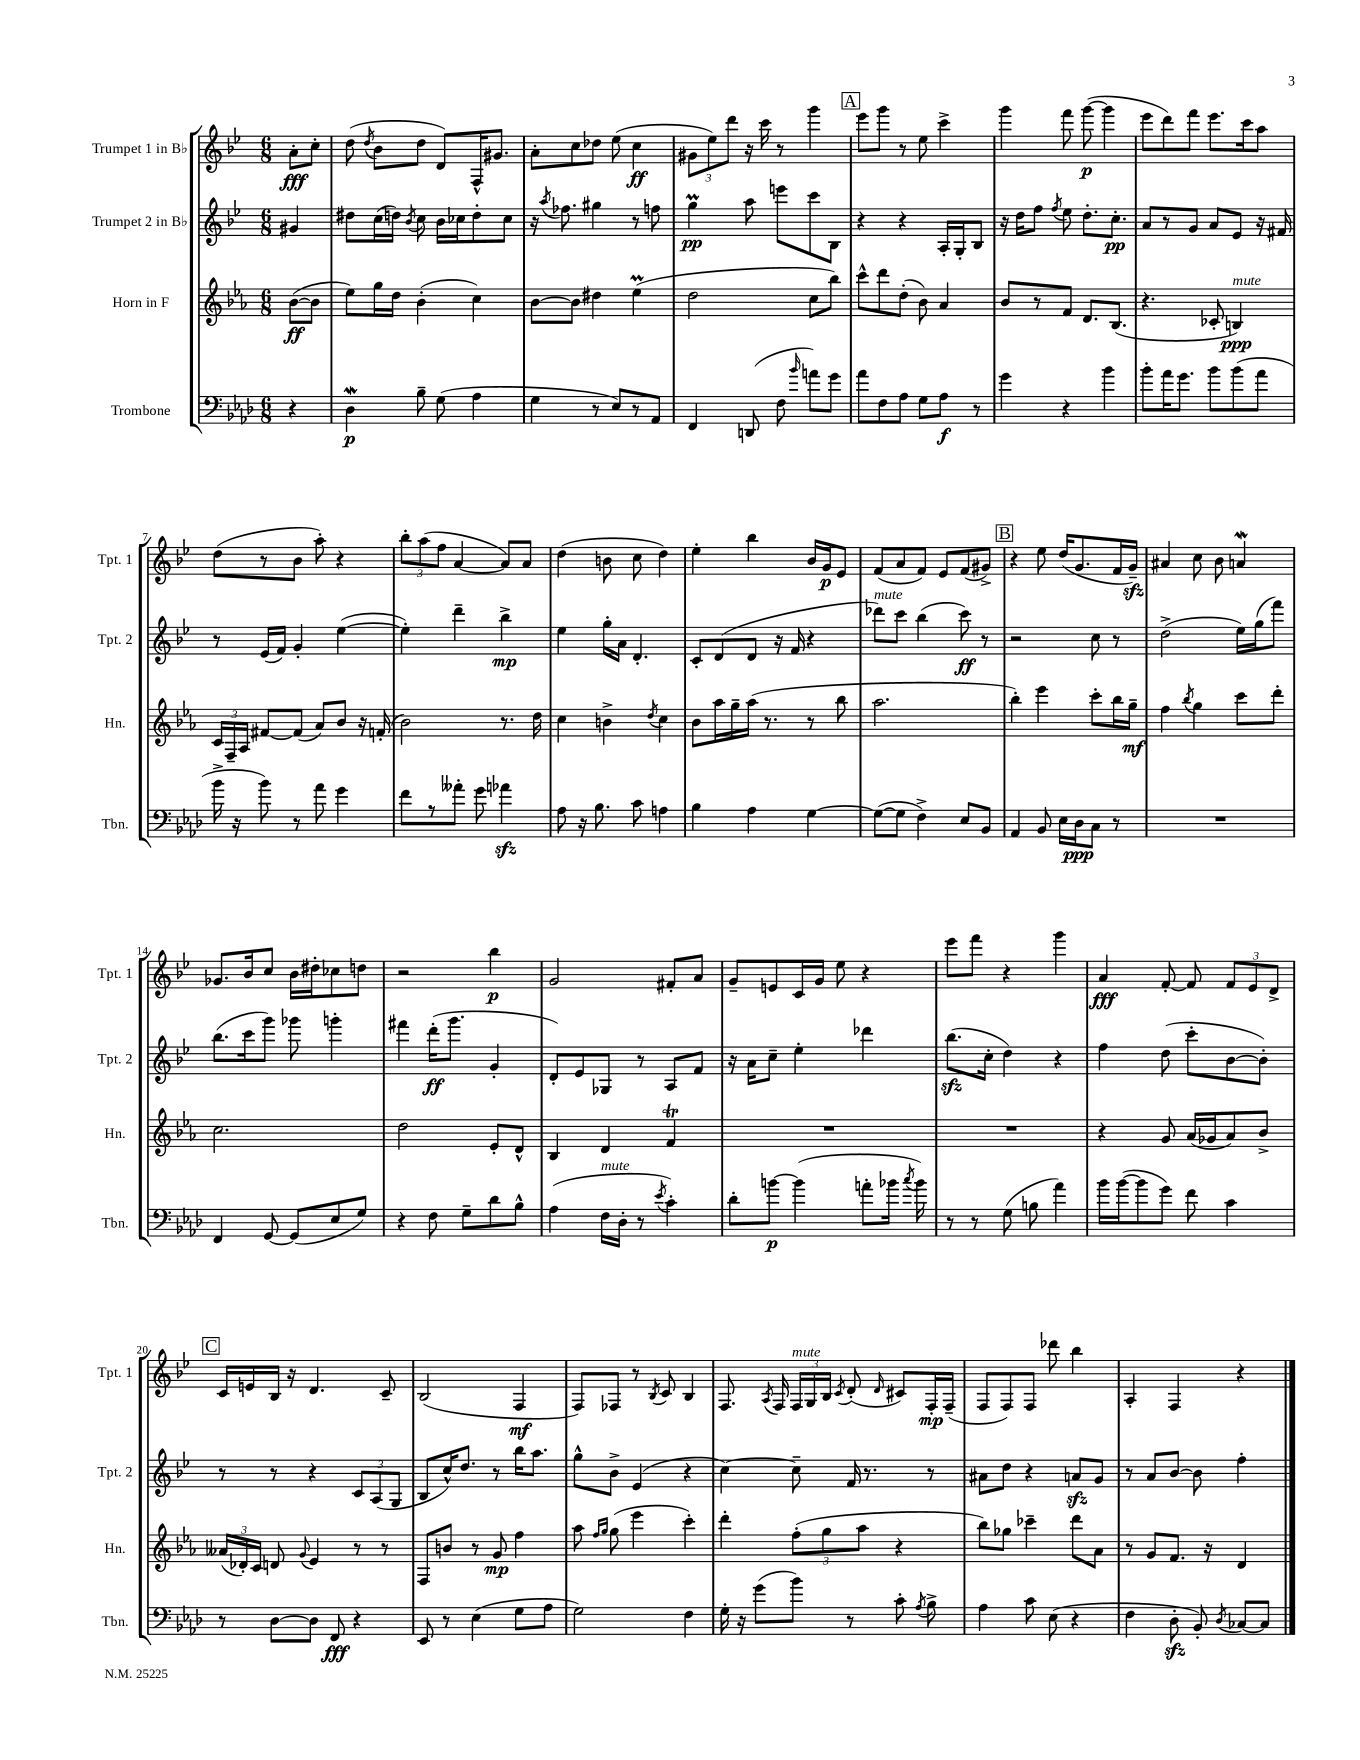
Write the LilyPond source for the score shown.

<<
\new StaffGroup <<
\new Staff = "s0" \with { instrumentName = "Trumpet 1 in Bb" shortInstrumentName = "Tpt. 1" } {
    \clef treble \key bes \major \numericTimeSignature \time 6/8 \partial 4
    \autoBeamOff a'8[-.\fff c''8]-. |
    d''8( \acciaccatura { d''8 } bes'8[ d''8] d'8[) f16-^ gis'8.] |
    a'8[-. c''8 des''8] ees''8( c''4\ff |
    \tuplet 3/2 { gis'8[ ees''8) d'''8] } r16 c'''16 r8 g'''4 |
    \mark \markup { \box "A" } ees'''8[ g'''8] r8 ees''8 c'''4-> |
    g'''4 f'''8 g'''8~\p( g'''4 |
    ees'''8[ d'''8) f'''8] ees'''8.[ c'''16 a''8] |
    d''8[( r8 bes'8] a''8-.) r4 |
    \tuplet 3/2 { bes''8[-. a''8( f''8] } a'4~ a'8[) a'8] |
    d''4( b'8 c''8 d''4) |
    ees''4-. bes''4 bes'16[ g'16\p ees'8] |
    f'8[( a'8 f'8]) ees'8[ f'8( gis'8]->) |
    \mark \markup { \box "B" } r4 ees''8 d''16[( g'8. f'16 g'16]--\sfz) |
    ais'4 c''8 bes'8 a'4\mordent |
    ges'8.[ bes'16 c''8] bes'16[ dis''16-. ces''8 d''8] |
    r2 bes''4\p |
    g'2 fis'8[-. a'8] |
    g'8[-- e'8 c'16 g'16] ees''8 r4 |
    ees'''8[ f'''8] r4 g'''4 |
    a'4\fff f'8~-. f'8 \tuplet 3/2 { f'8[ ees'8 d'8]-> } |
    \mark \markup { \box "C" } c'16[ e'16 bes16] r16 d'4. c'8-- |
    bes2( f4\mf |
    f8[) fes8] r8 \acciaccatura { bes8 } c'8 bes4 |
    f8. \acciaccatura { a8 } f16 \tuplet 3/2 { f16[^\markup { \italic "mute" } g16 bes16] } \acciaccatura { c'8 } d'8-.( \grace { d'16 } cis'8[) f16-.\mp f16]--( |
    f8[ f8) f8] des'''8 bes''4 |
    a4-. f4 r4 \bar "|." |
}
\new Staff = "s1" \with { instrumentName = "Trumpet 2 in Bb" shortInstrumentName = "Tpt. 2" } {
    \clef treble \key bes \major \numericTimeSignature \time 6/8 \partial 4
    \autoBeamOff gis'4 |
    dis''8[ c''16( d''16]) \acciaccatura { bes'8 } c''8 bes'16[ ces''16 d''8-. ces''8] |
    r16 \acciaccatura { a''8 } fes''8. gis''4 r8 f''8 |
    g''4\prall\pp a''8 e'''8[ c'''8 bes8] |
    \mark \markup { \box "A" } r4 r4 a16[-. g16-. bes8] |
    r16 d''16[ f''8] \acciaccatura { f''8 } ees''8 d''8.[-. c''8.]-.\pp |
    a'8[ r8 g'8] a'8[ ees'8] r16 fis'16 |
    r8 ees'16[( f'16]) g'4-. ees''4~( |
    ees''4-.) d'''4-- bes''4->\mp |
    ees''4 g''16[-. a'16] d'4.-. |
    c'8[-. d'8( d'8] r16 f'16 r4 |
    des'''8[^\markup { \italic "mute" }) c'''8] bes''4( c'''8\ff) r8 |
    \mark \markup { \box "B" } r2 c''8 r8 |
    d''2->( ees''16[) g''16( f'''8]) |
    bes''8.[( c'''16 g'''8]) ges'''8 g'''4-. |
    fis'''4 d'''16[-.\ff( g'''8.] g'4-. |
    d'8[-.) ees'8 ges8] r8 a8[ f'8] |
    r16 a'16[ c''8]-- ees''4-. des'''4 |
    bes''8.[\sfz( c''16]-. d''4) r4 |
    f''4 d''8( c'''8[-. bes'8~ bes'8]-.) |
    \mark \markup { \box "C" } r8 r8 r4 \tuplet 3/2 { c'8[ a8( g8] } |
    bes8[ c''16-^) d''8.] r8 bes''16[ a''8.] |
    g''8[-^ bes'8]-> ees'4( r4 |
    c''4~) c''8-- f'16 r8. r8 |
    ais'8[ d''8] r4 a'8[\sfz g'8] |
    r8 a'8[ bes'8]~ bes'8 f''4-. \bar "|." |
}
\new Staff = "s2" \with { instrumentName = "Horn in F" shortInstrumentName = "Hn." } {
    \clef treble \key ees \major \numericTimeSignature \time 6/8 \partial 4
    \autoBeamOff bes'8[~\ff( bes'8] |
    ees''8[) g''16 d''16] bes'4-.( c''4) |
    bes'8[~ bes'8] dis''4 ees''4\prall( |
    d''2 c''8[ bes''8]) |
    \mark \markup { \box "A" } c'''8[-^ d'''8 d''8]-.( bes'8) aes'4 |
    bes'8[ r8 f'8] d'8.[ bes8.]( |
    r4. ces'8-. b4\ppp^\markup { \italic "mute" }) |
    \tuplet 3/2 { c'16[ f16-- aes16] } fis'8[~ fis'8]( aes'8[) bes'8] r16 f'16-.( |
    bes'2) r8. d''16 |
    c''4 b'4-> \acciaccatura { d''8 } c''4 |
    bes'8[ aes''16 g''16-- aes''16]( r8. r8 bes''8 |
    aes''2. |
    \mark \markup { \box "B" } bes''4-.) ees'''4 c'''8[-. bes''16 g''16]--\mf |
    f''4 \acciaccatura { bes''8 } g''4 c'''8[ d'''8]-. |
    c''2. |
    d''2 ees'8[-. d'8]-^ |
    bes4 d'4 f'4\trill |
    R2. |
    R2. |
    r4 g'8 aes'16[( ges'16 aes'8) bes'8]-> |
    \mark \markup { \box "C" } \tuplet 3/2 { aeses'16[( des'16-.) c'16] } d'8 \appoggiatura { g'8 } ees'4 r8 r8 |
    f8[ b'8] r8 g'8\mp f''4 |
    aes''8 \grace { f''16[ g''16] } g''8( ees'''4 c'''4-.) |
    d'''4-. \tuplet 3/2 { f''8[-.( g''8 aes''8] } r4 |
    bes''8[) ges''8] ces'''4-- d'''8[ aes'8] |
    r8 g'8[ f'8.] r16 d'4 \bar "|." |
}
\new Staff = "s3" \with { instrumentName = "Trombone" shortInstrumentName = "Tbn." } {
    \clef bass \key aes \major \numericTimeSignature \time 6/8 \partial 4
    \autoBeamOff r4 |
    des4\mordent\p bes8-- g8( aes4 |
    g4 r8 ees8[) r8 aes,8] |
    f,4 d,8( f8 \grace { bes'16 } a'8[) g'8] |
    \mark \markup { \box "A" } aes'8[ f8 aes8] g8[ aes8]\f r8 |
    g'4 r4 bes'4 |
    bes'8[-. aes'16 g'8.] bes'8[ bes'8( aes'8] |
    bes'16-> r16 bes'8) r8 aes'8 g'4 |
    f'8[ r8 aeses'8]-. g'8 aes'4\sfz |
    aes8 r16 bes8. c'8 a4 |
    bes4 aes4 g4~ |
    g8[~( g8] f4->) ees8[ bes,8] |
    \mark \markup { \box "B" } aes,4 bes,8 ees16[ des16\ppp c8] r8 |
    R2. |
    f,4 g,8~ g,8[( ees8 g8]) |
    r4 f8 g8[-- des'8 bes8]-^ |
    aes4( f16[^\markup { \italic "mute" } des16]-. r8 \acciaccatura { ees'8 } c'4-.) |
    des'8[-. b'8]~\p b'4( a'8[-. bes'16] \acciaccatura { c''8 } bes'16) |
    r8 r8 g8( b8 aes'4) |
    bes'16[ bes'16~( bes'8 g'8]) f'8 c'4 |
    \mark \markup { \box "C" } r8 des8[~ des8] f,8\fff r4 |
    ees,8 r8 ees4( g8[ aes8] |
    g2) f4 |
    g16-. r16 g'8[( bes'8]) r8 c'8-. \acciaccatura { aes8 } bes8-> |
    aes4 c'8 ees8( r4 |
    f4 des8-.\sfz bes,8-.) \acciaccatura { des8 } ces8[~ ces8] \bar "|." |
}
>>
>>
